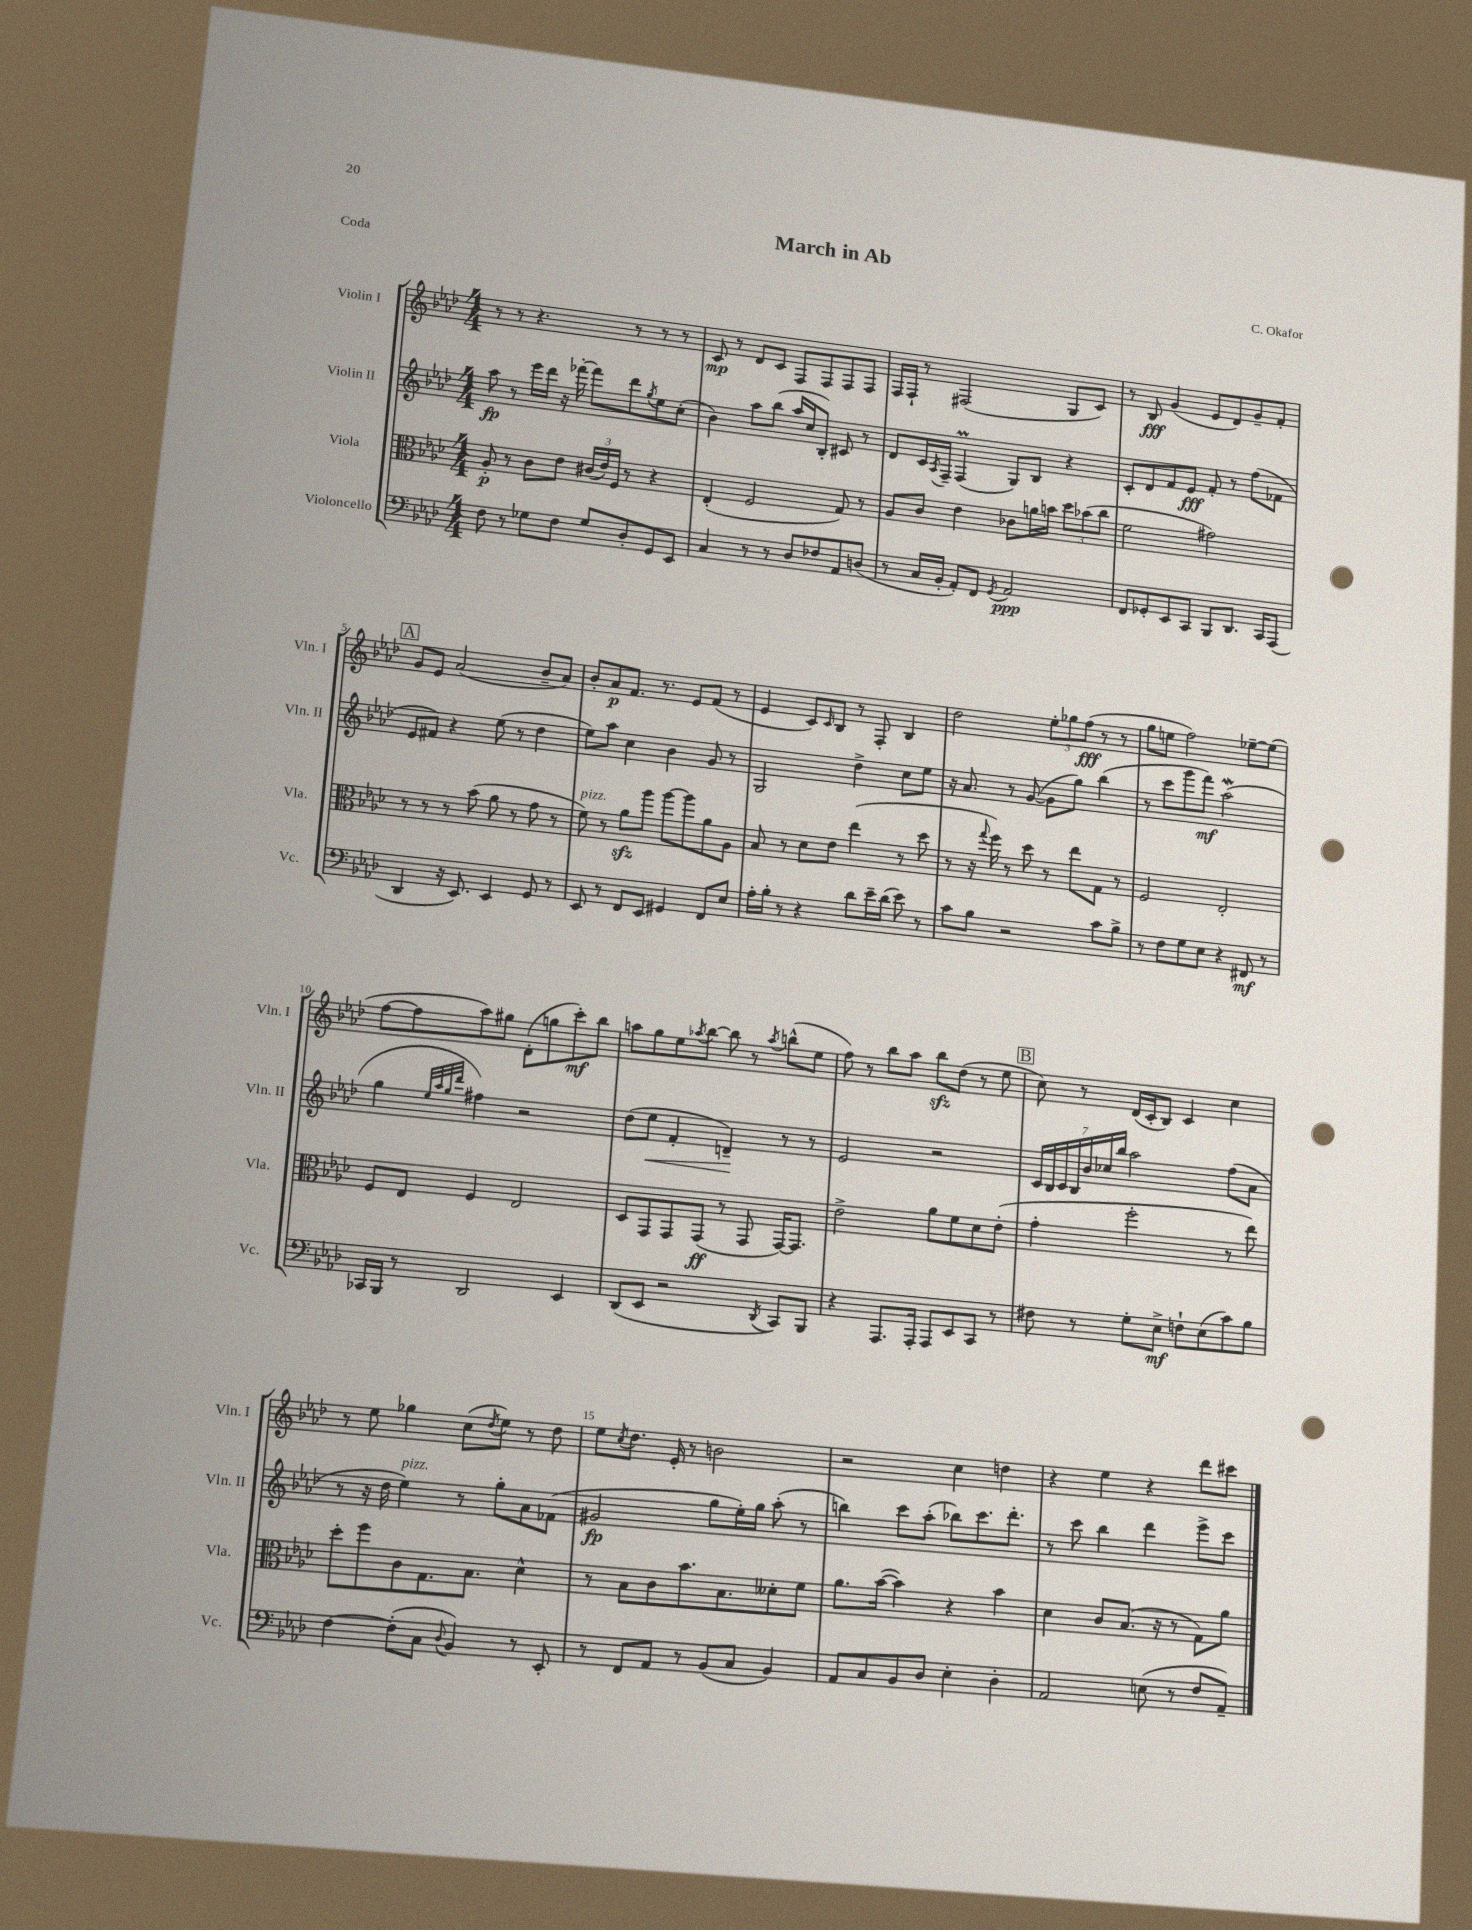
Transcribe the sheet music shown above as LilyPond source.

\header { title = "March in Ab" composer = "C. Okafor" piece = "Coda" }
<<
\new StaffGroup <<
\new Staff = "s0" \with { instrumentName = "Violin I" shortInstrumentName = "Vln. I" } {
    \clef treble \key aes \major \numericTimeSignature \time 4/4
    r8 r8 r4. r8 r8 r8 |
    c'8\mp r8 des'8 c'8 f8 f8 f8 f8 |
    f16 f16-! r8 fis2( g8 c'8) |
    r8 bes8\fff g'4( ees'8 des'8) g'8-- f'8-. |
    \mark \markup { \box "A" } g'8 ees'8 aes'2( bes'8-- aes'8) |
    bes'8-. aes'8\p f'8. r8. ees'8 f'8( r8 |
    ees'4 c'8) \grace { c'16 } bes8 r8 f8-. bes4 |
    des''2 \tuplet 3/2 { ees''8-. ges''8 f''8\fff( } r8 r8 |
    g''8 e''8 f''2) ees''8~-- ees''8( |
    f''8~ f''8 aes''8) gis''8 des'8-.( g''8 c'''8-.\mf) bes''8 |
    a''8 g''8 ees''8 \acciaccatura { aes''8 } bes''8~ bes''8 r8 \acciaccatura { aes''8 } b''8-^( ees''8 |
    f''8) r8 bes''8 aes''8 bes''8\sfz des''8( r8 ees''8 |
    \mark \markup { \box "B" } c''8) r8 des'16( c'16-. bes8) c'4 c''4 |
    r8 ees''8 ges''4 c''8( \acciaccatura { des''8 } ees''8) r8 des''8 |
    ees''8 \acciaccatura { c''8 } des''8. ees'16-. r8 b'2 |
    r2 c''4 d''4 |
    r4 ees''4 r4 des'''8 cis'''8 \bar "|." |
}
\new Staff = "s1" \with { instrumentName = "Violin II" shortInstrumentName = "Vln. II" } {
    \clef treble \key aes \major \numericTimeSignature \time 4/4
    aes''8\fp r8 ees'''16 des'''16 r16 fes'''16~-. fes'''8 des'''8 \acciaccatura { g''8 } ees''8 c''8-.( |
    bes'4) aes''8 bes''8( aes''16 c''16 bes8-.) cis'8 r8 |
    des'8 c'16 \acciaccatura { aes8 } f16-- f4\prall( g8) bes8 r4 |
    c'8-. des'8 f'8 ees'8\fff f'8-. r8 f''8( fes'8 |
    \mark \markup { \box "A" } ees'8 fis'8) r4 ees''8( r8 des''4 |
    ees''8) aes''8 c''4 bes'4 g'8 r8 |
    g2 des''4-> c''8 ees''8 |
    r16 aes'8. r8 g'8~( g'8 g''8) bes''4( |
    r8 c'''8 g'''8 f'''8\mf) aes''2\mordent( |
    g''4 \grace { ees''32 aes''32 g''32 des'''32 } fis''4) r2 |
    des''8( ees''8\< f'4-. d'4--\!) r8 r8 |
    ees'2 r2 |
    \mark \markup { \box "B" } \tuplet 7/4 { c'16 bes16 c'16 bes16 bes'16 ces''16 bes''16 } aes''2 f''8( aes'8 |
    r8 r16 des''16 ees''4^\markup { \italic "pizz." }) r8 g''8-. aes'8 fes'8( |
    gis'2\fp g''8 ees''16-.) g''16 aes''8-.( r8 |
    b''4) c'''8 aes''8-.( bes''8) c'''8. des'''8.-. |
    r8 c'''8 bes''4 des'''4 ees'''8-> c'''8 \bar "|." |
}
\new Staff = "s2" \with { instrumentName = "Viola" shortInstrumentName = "Vla." } {
    \clef alto \key aes \major \numericTimeSignature \time 4/4
    aes8-.\p r8 c'8 ees'8 \tuplet 3/2 { cis'16( ees'16) f16 } r8 r4 |
    ees4-.( f2 g8) r8 |
    aes8 c'8 ees'4 ces'8 a'16 b'16 \tuplet 3/2 { des''8 bes'8( c''8 } |
    f'2 gis'2) |
    \mark \markup { \box "A" } r8 r8 r8 bes'8( aes'8 r8 g'8 r8 |
    f'8^\markup { \italic "pizz." }) r8 aes'8\sfz aes''8 aes''8~ aes''8 aes'8 aes8 |
    bes8 r8 des'8 ees'8 ees''4( r8 des''8 |
    r8 r16 \appoggiatura { g''8 } f''16) r8 des''8 r8 ees''8 g8 r8 |
    f2 ees2-. |
    f8 ees8 f4 ees2 |
    des8 g,8 g,8 g,8\ff( r8 g,8 g,16~) g,8. |
    ees'2-> aes'8 f'8 des'8 ees'8-.( |
    \mark \markup { \box "B" } g'4-. f''2-. r8 ees''8) |
    des''8-. f''8 c'8 g8. bes8. des'4-^ |
    r8 bes8 c'8 bes'8. bes8. deses'8-. f'8 |
    aes'8. bes'16~( bes'4) r4 bes'4 |
    des'4 c'8 bes8.( r16 r8 g8) aes'8 \bar "|." |
}
\new Staff = "s3" \with { instrumentName = "Violoncello" shortInstrumentName = "Vc." } {
    \clef bass \key aes \major \numericTimeSignature \time 4/4
    f8 r8 ges8 f8 ges8 des8-. g,8 ees,8 |
    c4 r8 r8 des8 fes8 aes,8 d8( |
    r8 c16 bes,16-. aes,8-.) f,8 \acciaccatura { g,8 } aes,2\ppp |
    f,8 ges,8-. ees,8 c,8 bes,,8 des,8. c,16 aes,,8( |
    \mark \markup { \box "A" } des,4 r16 ees,8.) ees,4 g,8 r8 |
    ees,8 r8 f,8 ees,8 gis,4 f,8 ees8 |
    aes16-. bes16-. r8 r4 des'8 ees'16-- des'16( ees'8) r8 |
    c'8 bes8 r2 c'8 bes8-> |
    r8 f8 g8 ees8 r4 fis,8\mf r8 |
    ces,16 bes,,16 r8 des,2 ees,4 |
    des,8( ees,8 r2 \acciaccatura { des,8 } c,8) bes,,8 |
    r4 aes,,8. aes,,16-. aes,,8 ees,8 c,8 r8 |
    \mark \markup { \box "B" } fis8 r8 g8-. ees8->\mf f8-! ees8( c'8) bes8 |
    f4~ f8-.( c8 \appoggiatura { des8 } bes,4) r8 ees,8-. |
    r8 f,8 aes,8 r8 bes,8( c8 bes,4) |
    aes,8 c8 bes,8 des8 ees4-. des4-. |
    aes,2 e8( r8 f8 aes,8--) \bar "|." |
}
>>
>>
\layout { \context { \Score \override BarNumber.break-visibility = ##(#f #t #t) barNumberVisibility = #(every-nth-bar-number-visible 5) } }
